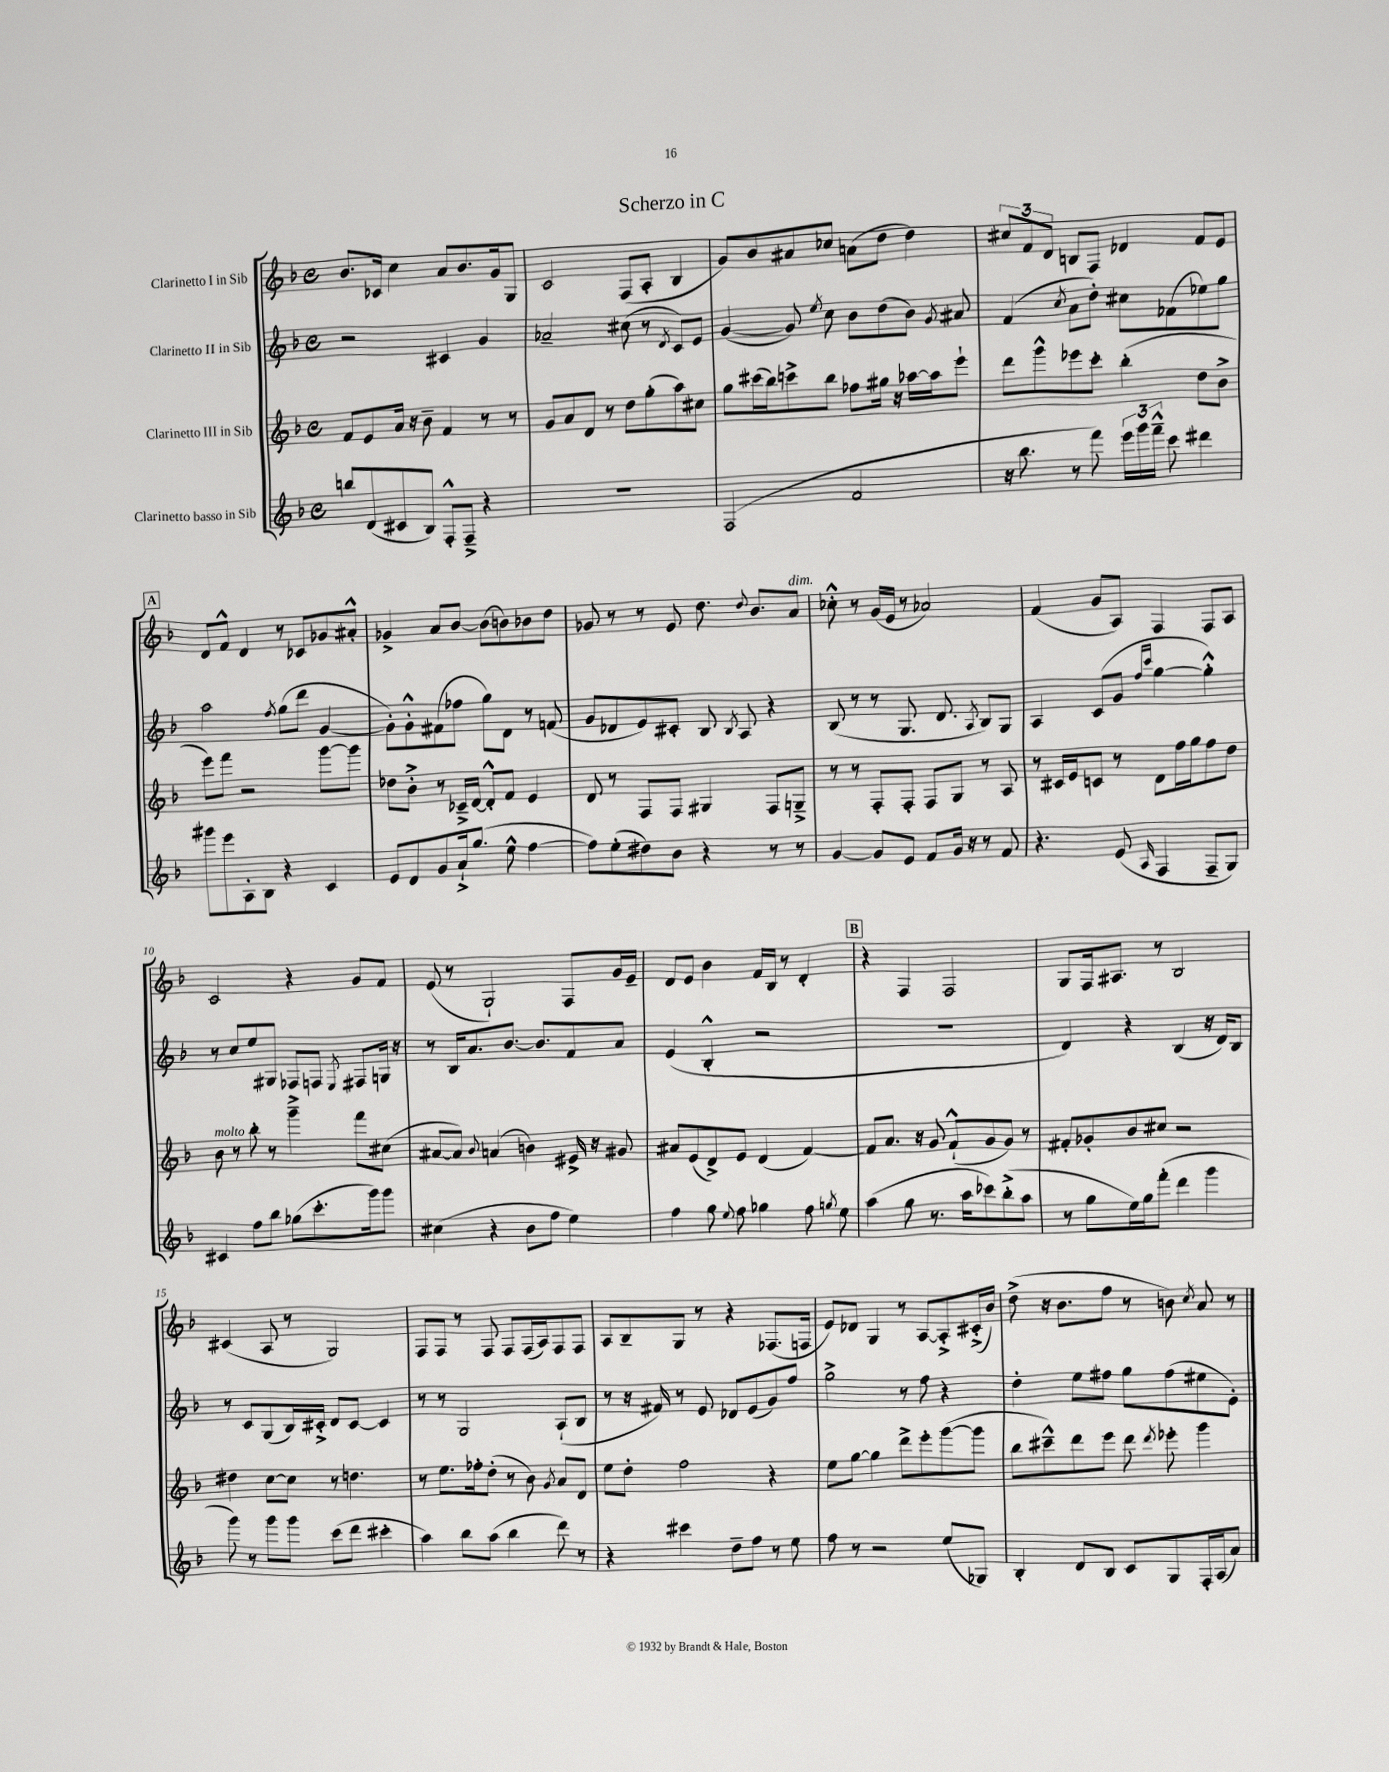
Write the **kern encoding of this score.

**kern	**kern	**kern	**kern
*staff4	*staff3	*staff2	*staff1
*clefG2	*clefG2	*clefG2	*clefG2
*k[b-]	*k[b-]	*k[b-]	*k[b-]
*M4/4	*M4/4	*M4/4	*M4/4
*met(c)	*met(c)	*met(c)	*met(c)
8bb	8f	2r	8.b-
(8d	8e	.	.
.	.	.	16c-
8c#	16a	.	4cc
.	16r	.	.
8B-)	8b-~	.	.
8F'^^	4f	4c#	8a
8F~^	.	.	8.b-
4r	8r	4g	.
.	.	.	16g
.	8r	.	8G
=	=	=	=
1r	8g	2a-~	2c
.	8a	.	.
.	8d	.	.
.	8r	.	.
.	8dd	(8cc#	(8F
.	(8gg'	8r	8A'
.	.	8qd	.
.	8aa)	8c)	4B-
.	8cc#	8e	.
=	=	=	=
(2F	8gg	([4g	8g)
.	(16ccc#	.	8b-
.	16bb-)	.	.
.	8ccc^	8g])	8a#
.	.	8qee	.
.	8bb-	8cc	8cc-
2f	8ff-	8b-	(8a
.	16gg#	(8dd	8dd
.	16r	.	.
.	[16aa-	8b-)	4dd)
.	16aa-]	.	.
.	.	8qg	.
.	8eee`	8a#	.
=	=	=	=
16r	8ddd	(4f	12cc#
8.bb-	.	.	.
.	.	.	12f
.	8ggg^^	.	.
.	.	.	12d
.	.	8qcc	.
8r	8eee-	8a	8B
8fff)	8ccc'	8dd')	8F
24eee	(4bb-'	8cc#	4d-
24ggg	.	.	.
24fff~^^	.	.	.
8ccc	.	(8f-	.
4ddd#	8dd	8ee-)	8f
.	8b-^	8gg	8e
=	=	=	=
8ggg#	8eee)	2aa	8d
8eee	8fff	.	8f^^
8A'	2r	.	4d
8B-	.	.	.
.	.	8qff	.
4r	.	(8gg	8r
.	.	8ddd	8c-
4c	[8ggg	[4g	8g-
.	8ggg]	.	8a#'^^
=	=	=	=
8e	8dd-	8g'])	4g-^
8d	8b-'^	8g'^^	.
8g	8r	(8f#	8a
16a`^	16c-~^	8ff-	[8b-
(8.gg	[16d	.	.
.	8d'^^]	8gg)	(8b-]
8ee^^	8f	8d	8b)
[4ff	4e	8r	8b-
.	.	(8f	8dd
=	=	=	=
8ff])	8d	8g	8g-
(8ee'	8r	8d-	8r
8dd#)	8F	8e)	8r
8b-	8F	8c#'	8e
4r	4G#	8B-	8.dd
.	.	8qB-	.
.	.	8A	.
.	.	.	8qqdd
.	.	.	8.b-
8r	8F	4r	.
8r	8G~^	.	8a
=	=	=	=
[4g	8r	(8B-	8cc-'^^
.	8r	8r	8r
8g]	8F'	8r	(16g
.	.	.	16e
8e	8F'	8.G	8r
8f	8F	.	2a-)
.	.	8.d	.
16g	8G	.	.
16r	.	.	.
.	.	8qA	.
8r	8r	8B-)	.
8f	8A	8G	.
=	=	=	=
4.r	8r	4A	(4f
.	16c#	.	.
.	16e	.	.
.	8c	(8c	8g
(8e	8r	8g	8A)
.	.	16qqff	.
16qqA	.	16qqccc	.
4F	8d	[4gg	4F
.	16ff	.	.
.	16gg	.	.
8F~	8ff	4gg'^^])	8F
8G)	8dd	.	8A
=	=	=	=
4c#	8b-	8r	2c
.	8r	8cc	.
8ff	8bb-'	8ee	.
8bb-	8r	8G#	.
(8gg-	4ggg~^	8F-	4r
8.ccc'	.	8F	.
.	.	8qE	.
.	8fff	8F#	8g
16ggg)	.	.	.
8ggg	(8cc#	16G	8f
.	.	16r	.
=	=	=	=
(4cc#	[8a#	8r	(8e
.	8a#])	16B-	8r
.	.	8.a	.
.	8qqb-	.	.
4r	(4a	.	2G`)
.	.	[8.b-	.
8b-	4b)	.	.
.	.	8.b-]	.
8ff	.	.	.
4ee)	16e#^	8f	8F
.	16r	.	.
.	8g#	8a	16g
.	.	.	16e~
=	=	=	=
4ff	8a#	(4e	8d
.	(8e	.	8e
8gg	8d^)	4B-'^^	4b-
8qqee	.	.	.
8ff	8e	.	.
4gg-	(4d	2r	16f
.	.	.	16B-
.	.	.	8r
8ff	[4f)	.	4d'
8qgg	.	.	.
8ee	.	.	.
=	=	=	=
(4aa	8f]	1r	4r
.	8.a	.	.
8gg	.	.	4F
.	16r	.	.
8.r	8g	.	.
.	(8f`^^	.	2F
16aa	.	.	.
8ccc-)	8g	.	.
(8bb-'^	8g)	.	.
8aa	8r	.	.
=	=	=	=
8r	8f#'	4d)	8G
8gg	8g-'	.	16F
.	.	.	8.A#
16ee)	8b-	4r	.
16gg	.	.	.
(8fff'	8cc#	.	8r
4ddd	2r	(4B-	2B-
4ggg	.	16r	.
.	.	16d)	.
.	.	8B-	.
=	=	=	=
8ggg)	4dd#	8r	(4c#
8r	.	8c	.
8ggg	[8cc	(8G	8A
8ggg	8cc]	16B-)	8r
.	.	16c#'^	.
(8ccc	8r	8d	2G)
8ddd	4.dd	[8c#	.
4ccc#'	.	4c#]	.
=	=	=	=
4aa)	8r	8r	8F
.	8.ee	8r	8F
8bb-	.	2G	8r
.	16ff-'	.	.
(8aa	(8dd'	.	8F
4bb-	8r	.	8F
.	8b-)	.	(16F
.	.	.	16A)
.	8qg	.	.
8ddd)	8a	(8A`	8F
8r	8d	8B-	8F
=	=	=	=
4r	8ee	8r	8A
.	8dd'	16r	8B-~
.	.	16f#)	.
4ccc#	2ff	8r	8G
.	.	8e	8r
8dd~	.	8d-	4r
8ff	.	(8e	.
8r	4r	8g)	(8.F-
8ee	.	8ff	.
.	.	.	16F
=	=	=	=
8ff	8ee	2gg^	8e)
8r	[8gg	.	8d-
2r	4gg]	.	4G
.	8ddd^	8r	8r
.	8eee'	8ff	[8A
(8ee	([8ggg	4r	8A'^]
8G-)	8ggg]	.	(16c#'^
.	.	.	16b-)
=	=	=	=
4B-'	8bb-	4dd'	(8dd^
.	8ccc#~^^)	.	16r
.	.	.	8.b-
8d	8ddd	8ee	.
8B-	8eee	8ff#	8ff
8c	8ddd	8gg	8r
.	8qddd	.	.
8G	8eee-'	(8ff#	8b)
.	.	.	8qcc
16F'	4ggg	8ee#	8a
(16A	.	.	.
8a)	.	8e')	8r
==	==	==	==
*-	*-	*-	*-
